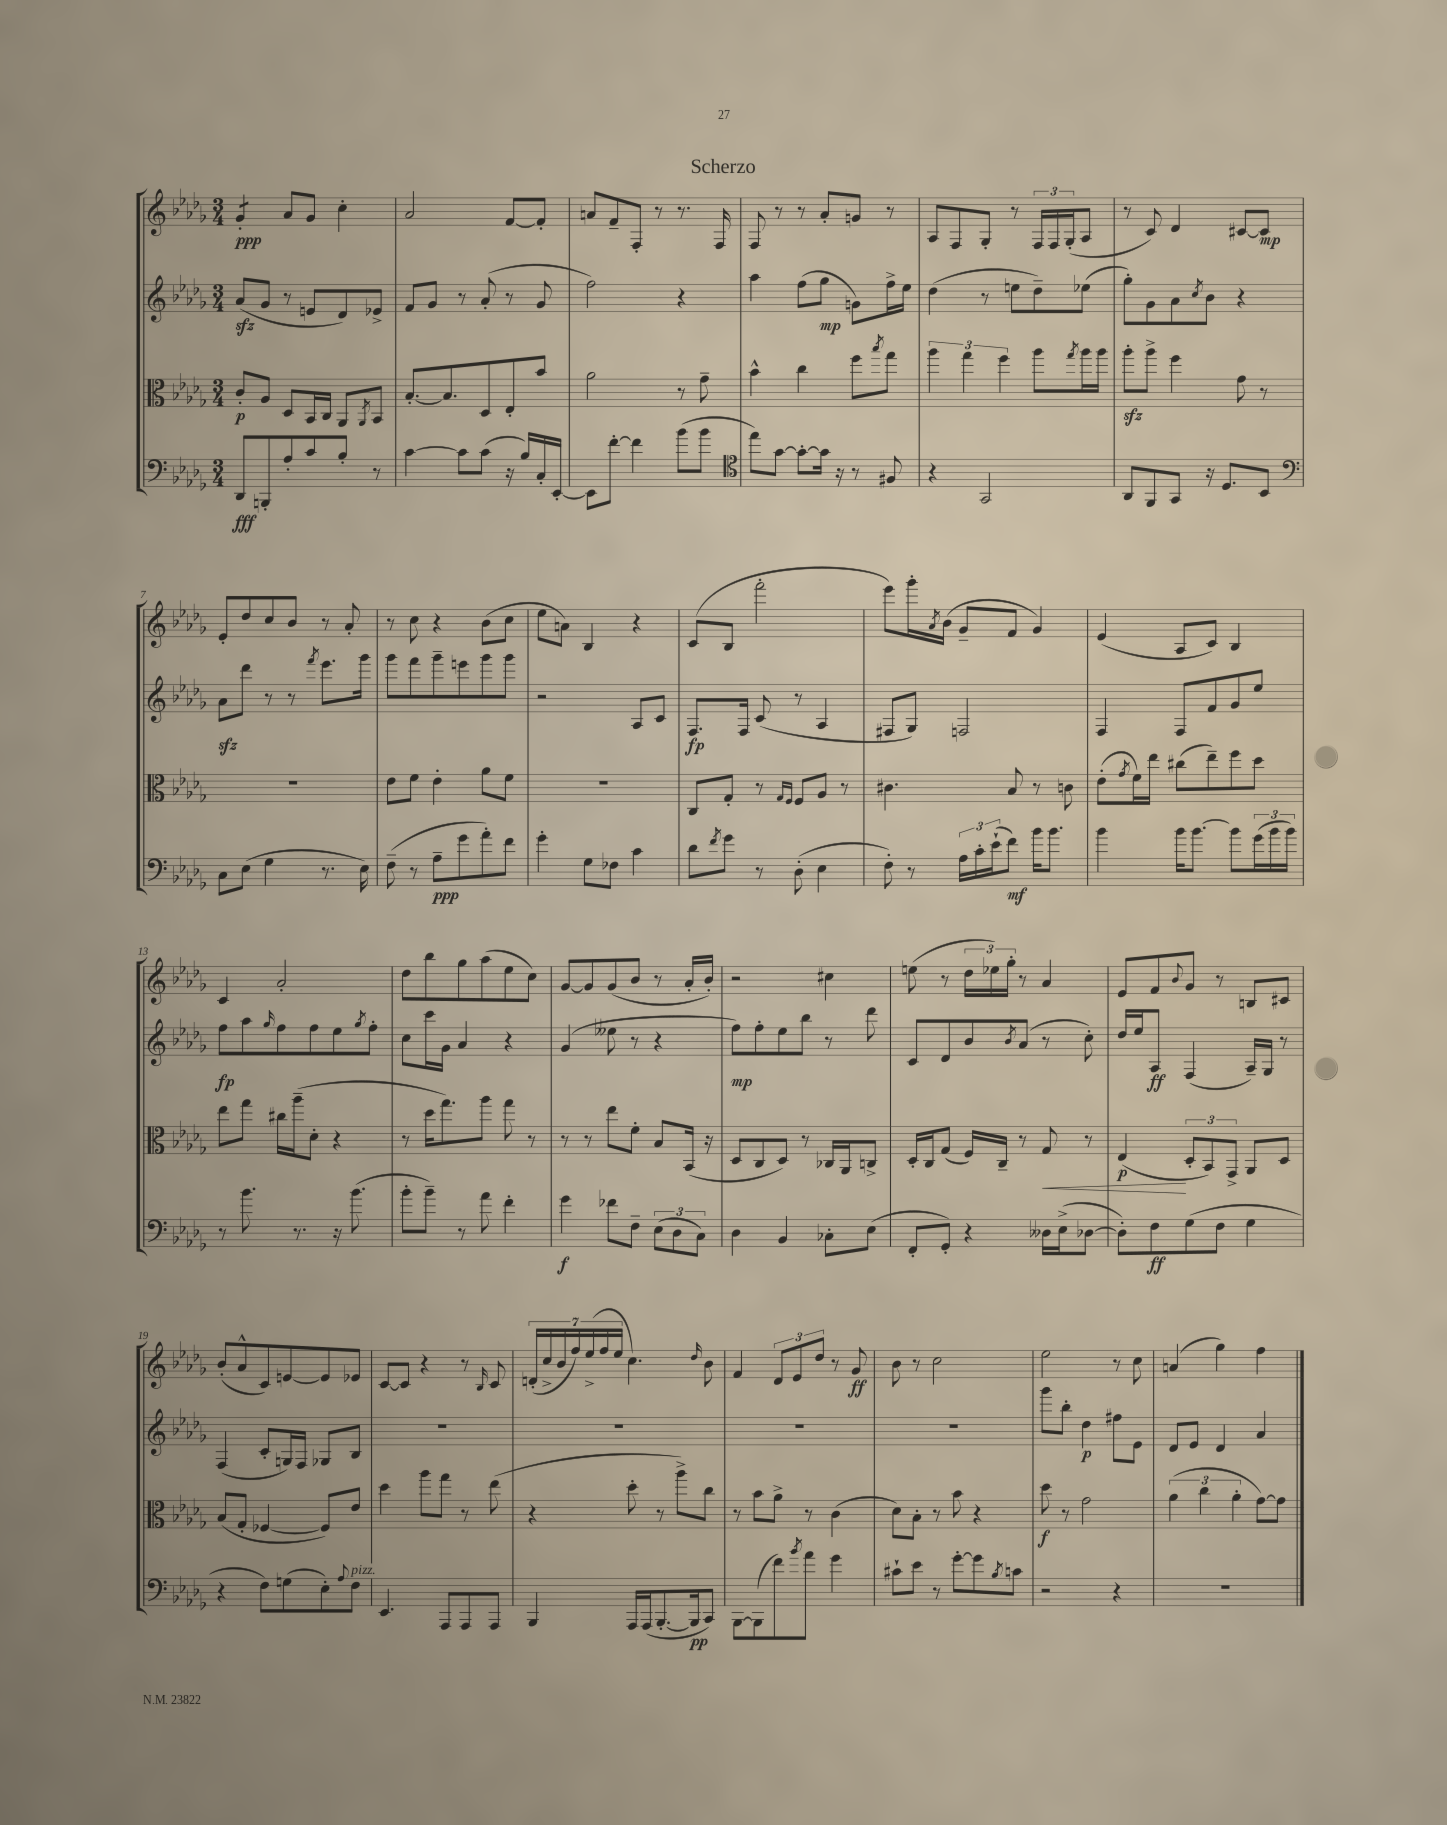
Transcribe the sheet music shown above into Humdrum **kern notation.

**kern	**kern	**kern	**kern
*staff4	*staff3	*staff2	*staff1
*clefF4	*clefC3	*clefG2	*clefG2
*k[b-e-a-d-g-]	*k[b-e-a-d-g-]	*k[b-e-a-d-g-]	*k[b-e-a-d-g-]
*M3/4	*M3/4	*M3/4	*M3/4
8DD-/L	8c'/L	(8a-/L	4g-'/
8BBB'/	8A-/J	8g-/J	.
8A-'/	8D-/L	8r	8a-/L
8c/	16BB-/L	8e/L	8g-/J
.	16C/JJ	.	.
8B-'/J	8AA-/L	8d-/)	4cc'\
.	8qAA-/	.	.
8r	8BB-/J	8e-^/J	.
=	=	=	=
[4c\	[8.B-'/L	8f/L	2a-/
.	.	8g-/J	.
.	8.B-/]	.	.
8c\]L	.	8r	.
(8c\J	8D-/	(8a-'/	.
16r	8E-'/	8r	[8f/L
16B-/LL)	.	.	.
16C'/	8b-/J	8g-/	8f'/]J
[16EE-'/JJ	.	.	.
=	=	=	=
8EE-\]L	2a-\	2ff\)	8a/L
[8f'\J	.	.	8f~/
4f\]	.	.	8F'/J
.	.	.	8r
(8b-\L	8r	4r	8.r
8b-\J	8g-~\	.	.
.	.	.	16F/
=	=	=	=
*clefC4	*	*	*
8ee-\L)	4b-^^\	4aa-\	8F/
[8g-\J	.	.	8r
8g-'\_L	4cc\	(8ff\L	8r
16g-\]Jk	.	8gg-\J	8a-'/L
16r	.	.	.
8r	8ff\L	8g\L)	8g/J
.	8qbb-/	.	.
8F#/	8gg-\J	16ff^\L	8r
.	.	16ee-\JJ	.
=	=	=	=
4r	6aa-\	(4dd-\	8A-/L
.	.	.	8F/
.	6gg-\	.	.
2GG-/	.	8r	8G-'/J
.	6ff\	.	.
.	.	8ee\L	8r
.	8aa-\L	8dd-~\)	24F/LL
.	.	.	24F/
.	.	.	(24G-'/J
.	8qgg-/	.	.
.	16aa-\L	(8ee-\J	8A-/J
.	16aa-\JJ	.	.
=	=	=	=
8AA-/L	8aa-'\L	8gg-'\L)	8r
8FF/	8aa-^\J	8g-\	8c/)
8GG-/J	4ff\	8a-\	4d-/
.	.	8qcc/	.
16r	.	8b-\J	.
8.D-/L	.	.	.
.	8g-\	4r	[8c#/L
8BB-/J	8r	.	8c#/]J
=	=	=	=
*clefF4	*	*	*
8C\L	2.r	8a-\L	8e-'/L
(8E-\J	.	8ddd-\J	8dd-/
4G-\	.	8r	8cc/
.	.	8r	8b-/J
.	.	8qfff/	.
8.r	.	8.eee-\L	8r
.	.	.	8a-'/
16E-\)	.	16ggg-\Jk	.
=	=	=	=
(8F~\	8e-\L	8ggg-\L	8r
8r	8f\J	8fff\	8cc\
8A-~\L	4e-'\	8ggg-~\	4r
8g-\	.	8eee\	.
8a-'\)	8a-\L	8ggg-\	(8b-\L
8f\J	8f\J	8ggg-\J	8cc\J
=	=	=	=
4g-'\	2.r	2r	8ee-\L
.	.	.	8a\J)
8G-\L	.	.	4B-/
8F-\J	.	.	.
4c\	.	8A-/L	4r
.	.	8c/J	.
=	=	=	=
8d-\L	8C/L	8.F/L	(8c/L
8qf/	.	.	.
8g-\J	8G-'/J	.	8B-/J
.	.	16F/Jk	.
8r	8r	(8c/	2fff'\
.	16qqG-/LL	.	.
.	16qqF/JJ	.	.
(8D-'\	8F/L	8r	.
4E-\	8A-/J	4A-/	.
.	8r	.	.
=	=	=	=
8F'\)	4.c#\	8F#/L	8eee-\L)
8r	.	8G-/J)	16ggg-'\L
.	.	.	8qa-/
.	.	.	(16b-\JJ
24A-\LL	.	2F/	8g-~/L
24c'\	.	.	.
(24e-`\J	.	.	.
8f\J)	8B-/	.	8f/J
16b-\LK	8r	.	4g-/)
8.b-\J	.	.	.
.	8c\	.	.
=	=	=	=
4b-\	(8e-'\L	4F/	(4e-/
.	8qg-/	.	.
.	16f\L)	.	.
.	16ee-\JJ	.	.
16b-\LK	(8cc#\L	8F/L	8A-/L
[8.b-\J	.	.	.
.	8ee-~\)	8f/	8c/J)
8b-\]L	8ff\	8g-/	4B-/
(24g-\L	8dd-\J	8ee-/J	.
24b-\	.	.	.
24b-\JJ)	.	.	.
=	=	=	=
8r	8ee-\L	8ff\L	4c/
8.b-\	8gg-\J	8aa-\	.
.	.	16qqgg-/	.
.	16cc#\LL	8ff\	2a-'/
8.r	(16aa-~\J	.	.
.	8d-'\J	8ff\	.
16r	4r	8ee-\	.
(8.b-\	.	.	.
.	.	8qgg-/	.
.	.	8ff'\J	.
=	=	=	=
8b-'\L	8r	8cc\L	8dd-\L
8b-~\J)	16dd-\LK	16ccc\L	8bb-\
.	8.gg-\)	16g-\JJ	.
8r	.	4a-/	8gg-\
8a-\	8aa-\J	.	(8aa-\
4f'\	8gg-\	4r	8ee-\
.	8r	.	8cc\J)
=	=	=	=
4g-\	8r	(4g-/	[8g-/L
.	8r	.	8g-/]
8f-\L	8ee-\L	8ee--\	(8g-/
8F~\J	8f'\J	8r	8b-/J
(12E-\L	8B-/L	4r	8r
12D-\	.	.	.
.	(16BB-/Jk	.	16a-'/LL
12C\J)	.	.	.
.	16r	.	16b-'/JJ)
=	=	=	=
4D-\	8D-/L	8ff\L)	2r
.	8C/	8ff'\	.
4BB-/	8D-/J)	8ee-\	.
.	8r	8bb-\J	.
8C-'\L	16C-/LL	8r	4cc#\
.	16AA-/J	.	.
(8E-\J	8C^/J	8ddd-\	.
=	=	=	=
8FF'/L	16D-'/LL	8c/L	(8ee\
.	16C/J	.	.
8GG-'/J)	(8G-/J	8d-/	8r
4r	16F/LL)	8b-/	24dd-\LL
.	.	.	24ee-\)
.	16C~/JJ	.	.
.	.	.	24gg-'\JJ
.	.	8qb-/	.
.	8r	(8a-/J	8r
16D--\LL	8G-/	8r	4a-/
(16E-^\J	.	.	.
[8D-\J	8r	8cc'\)	.
=	=	=	=
8D-'\]L)	(4E-/	16dd-/LL	8e-/L
.	.	16ee-/J	.
8F\	.	8A-/J	8f/
.	.	.	8qqb-/
(8G-\	12D-'/L	(4F/	8g-/J
.	12BB-/)	.	.
8F\J	.	.	8r
.	12GG-^/J	.	.
4G-\	8AA-/L	16A-~/LL)	8B/L
.	.	16G-/JJ	.
.	8D-/J	8r	8c#/J
=	=	=	=
4r	(8B-/L	(4F/	(8b-'/L
.	8G-'/J	.	8a-^^/
8F\L)	[4F-/	8c'/L	8c/)
(8G\	.	16G/L)	[8e/
.	.	16F/JJ	.
8E-'\)	8F-/]L)	8G-/L	8e/]
8qqA-/	.	.	.
8F\J	8e-/J	8B-/J	8e-/J
=	=	=	=
4.EE-/	4dd-\	2.r	[8c/L
.	.	.	8c/]J
.	8aa-\L	.	4r
8AAA-/L	8gg-\J	.	.
8AAA-/	8r	.	8r
.	.	.	16qqB-/
8AAA-/J	(8ee-\	.	8c/
=	=	=	=
4BBB-/	4r	2.r	(28d'/LL
.	.	.	28cc^/
.	.	.	28b-/
.	.	.	28ff/)
.	.	.	(28ee-^/
.	.	.	28ff/
.	.	.	28ee-/JJ
16AAA-/LL	8dd-'\	.	4.cc\)
(16AAA-/J	.	.	.
[8.BBB-'/	8r	.	.
.	8aa-^\L)	.	.
16BBB-/]k	.	.	.
.	.	.	16qqdd-/
8CC/J)	8cc\J	.	8b-\
=	=	=	=
[8BBB-\L	8r	2.r	4f/
(8BBB-\]	8b-\L	.	.
8f\)	8a-^\J	.	12d-/L
.	.	.	12e-/
8qb-/	.	.	.
8a-\J	8r	.	.
.	.	.	12dd-/J
4g-\	(4c\	.	8r
.	.	.	8g-/
=	=	=	=
8c#`\L	8d-\L)	2.r	8b-\
8e-\J	8B-'\J	.	8r
8r	8r	.	2cc\
[8g-'\L	8b-\	.	.
8g-\]	4r	.	.
8qB-/	.	.	.
8c\J	.	.	.
=	=	=	=
2r	8dd-\	8ggg-\L	2ee-\
.	8r	8bb-'\J	.
.	2g-\	4dd-\	.
4r	.	8ff#\L	8r
.	.	8e-\J	8cc\
=	=	=	=
2.r	(6a-\	8d-/L	(4a/
.	.	8e-/J	.
.	6cc\	.	.
.	.	4d-/	4gg-\)
.	6a-'\	.	.
.	[8g-\L)	4a-/	4ff\
.	8g-\]J	.	.
==	==	==	==
*-	*-	*-	*-
